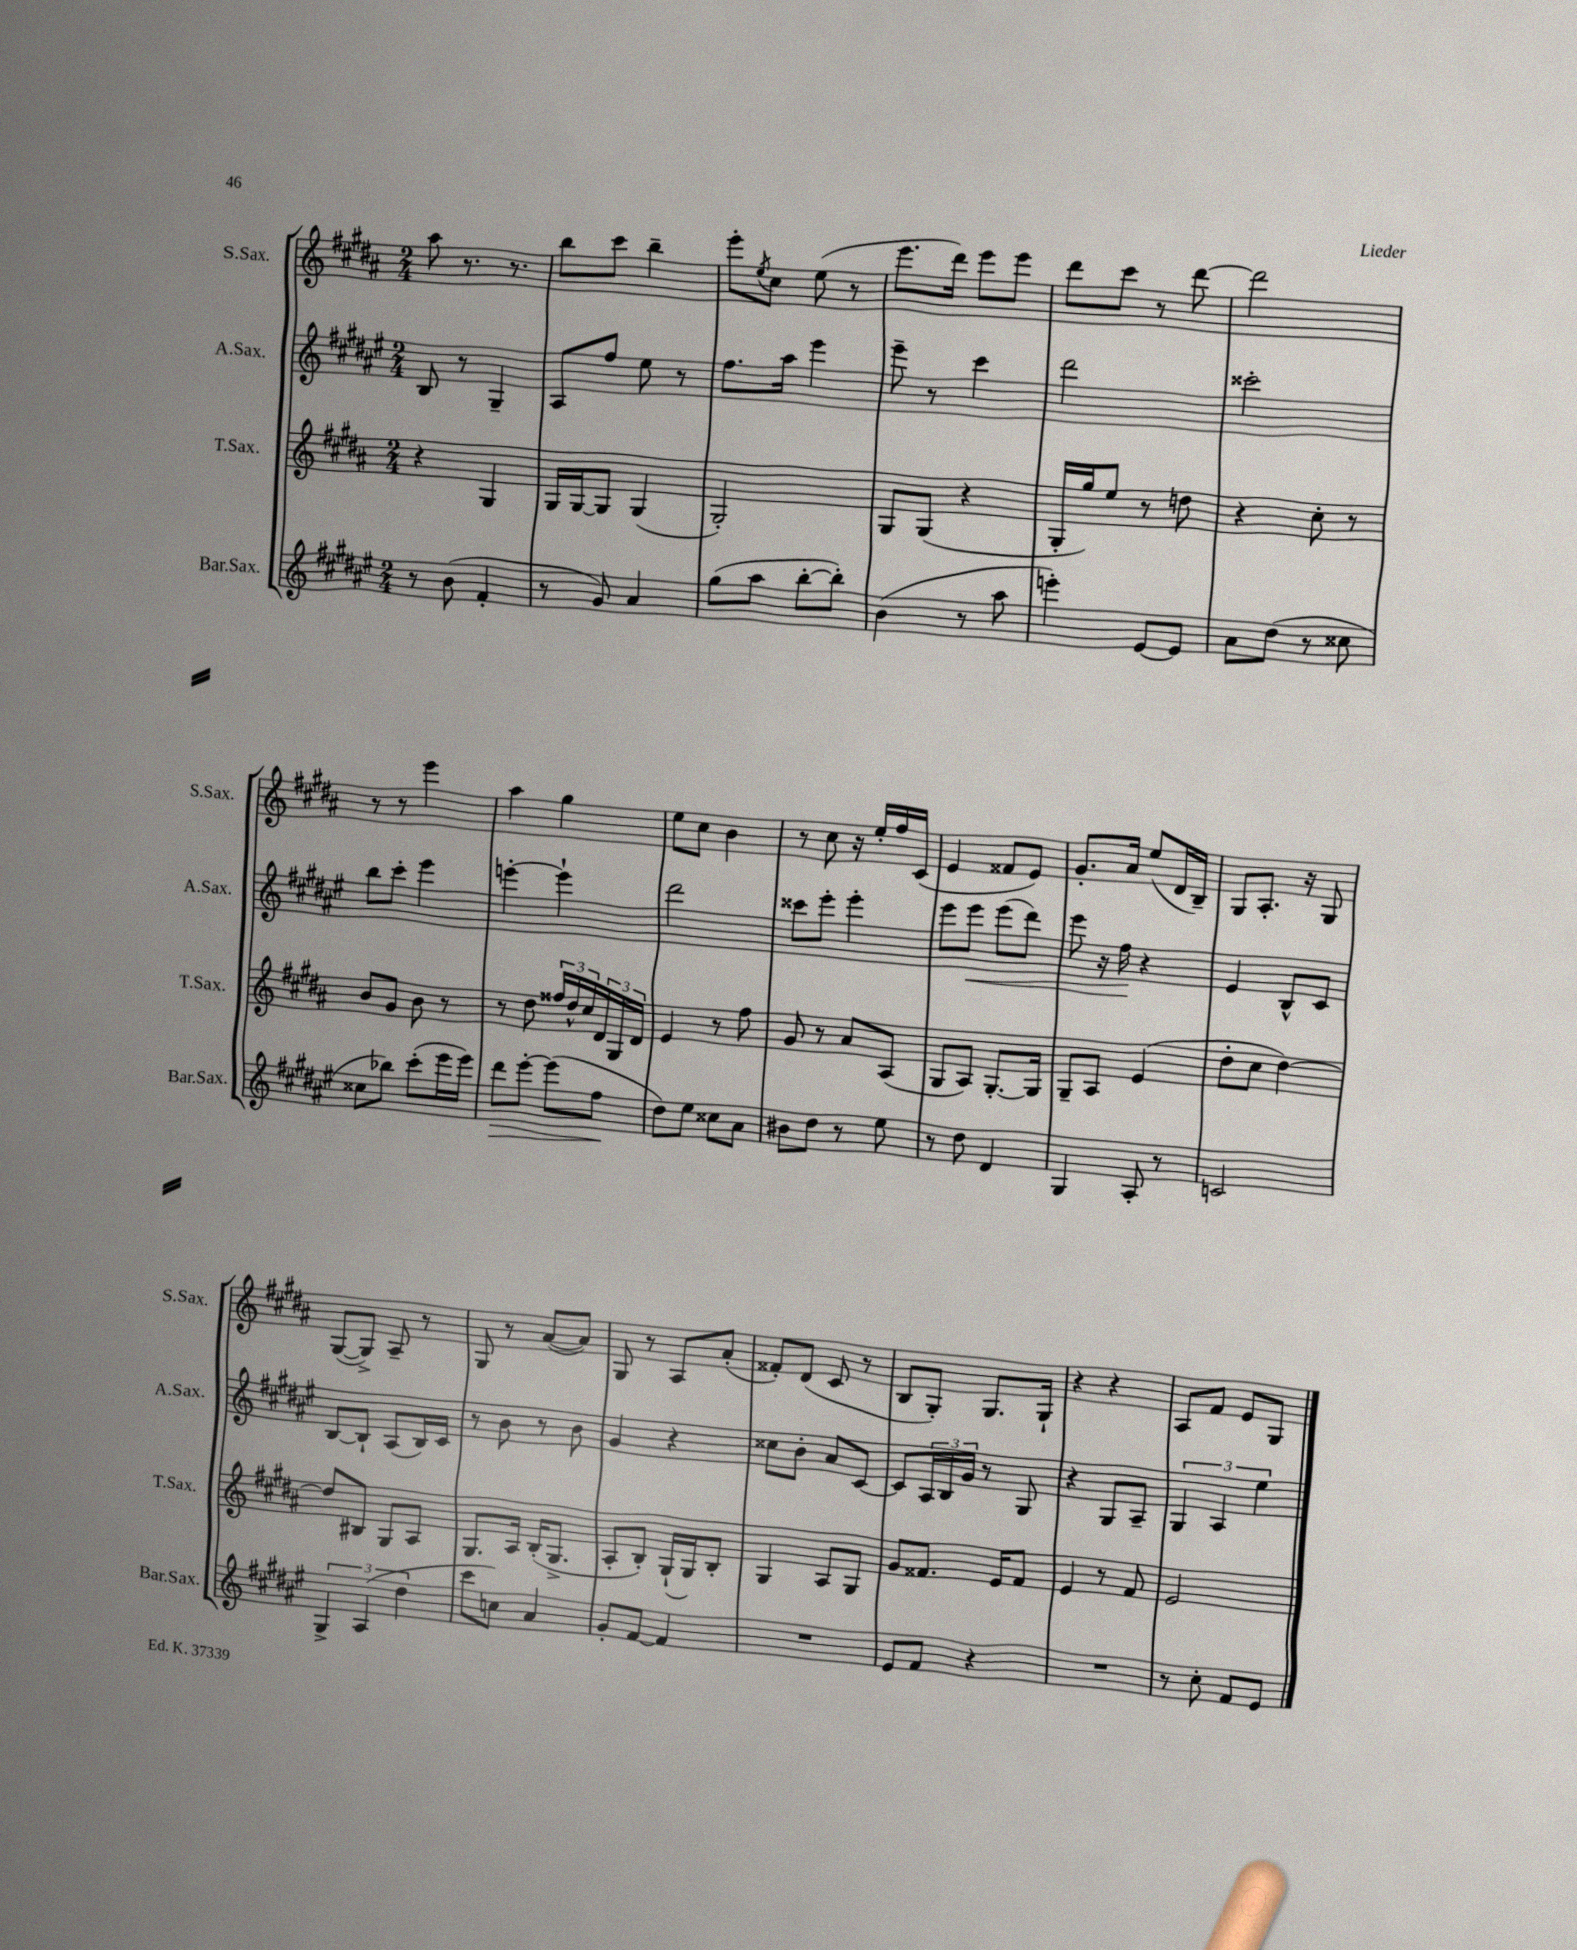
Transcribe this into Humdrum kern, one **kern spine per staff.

**kern	**kern	**kern	**kern
*staff4	*staff3	*staff2	*staff1
*clefG2	*clefG2	*clefG2	*clefG2
*k[f#c#g#d#a#e#]	*k[f#c#g#d#a#]	*k[f#c#g#d#a#e#]	*k[f#c#g#d#a#]
*M2/4	*M2/4	*M2/4	*M2/4
8r	4r	8B	8aa#
(8b	.	8r	8.r
4f#'	4G#	4G#~	.
.	.	.	8.r
=	=	=	=
8r	16G#	8A#	8bb
.	[16G#	.	.
8g#)	8G#]	8ff#	8ccc#
4a#	(4G#	8ee#	4bb~
.	.	8r	.
=	=	=	=
(8gg#	2G#')	8.ff#	8eee'
.	.	.	8qee
8aa#	.	.	8cc#
.	.	16aa#	.
[8bb'	.	4eee#	(8ee
8bb'])	.	.	8r
=	=	=	=
(4b	8G#	8eee#~	8.eee
.	(8G#	8r	.
.	.	.	16ddd#)
8r	4r	4ccc#	8eee
8aa#	.	.	8eee
=	=	=	=
4eee')	16G#'	2ddd#	8ddd#
.	16gg#)	.	.
.	8ee	.	8ccc#
[8e#	8r	.	8r
8e#]	8dd	.	[8ddd#
=	=	=	=
8a#	4r	2ccc##'	2ddd#]
(8dd#	.	.	.
8r	8cc#'	.	.
8cc##	8r	.	.
=	=	=	=
8cc##	8b	8bb	8r
8bb-)	8g#	8ccc#'	8r
(8ccc#'	8b	4eee#	4eee
16eee#	8r	.	.
16eee#)	.	.	.
=	=	=	=
8ddd#	8r	[4eee'	4aa#
[8eee#'	8dd#	.	.
(8eee#]	24ff##	4eee`]	4gg#
.	24dd#^^	.	.
.	24cc#	.	.
8ff#	24d#	.	.
.	24G#	.	.
.	24d#	.	.
=	=	=	=
8dd#)	4e	2ddd#	8ee
8ee#	.	.	8cc#
8cc##	8r	.	4b
8a#	8ff#	.	.
=	=	=	=
8b#	8g#	8ccc##	8r
8dd#	8r	8eee#'	8cc#
8r	8a#	4eee#'	16r
.	.	.	16ee'
8ee#	(8A#	.	16ff#
.	.	.	(16c#
=	=	=	=
8r	8G#	8eee#	4e
8dd#	8A#)	8eee#	.
4d#	[8.G#'	(8eee#	8f##
.	.	8ddd#)	8e)
.	16G#]	.	.
=	=	=	=
4G#	8G#~	8eee#	8.g#'
.	8A#	16r	.
.	.	16ff#	16a#
8A#'	(4e	4r	(8ee
8r	.	.	16d#
.	.	.	16B~)
=	=	=	=
2c	8dd#'	4e#	8G#
.	8cc#	.	8.A#'
.	[4dd#)	8B^^	.
.	.	.	16r
.	.	8c#	8G#
=	=	=	=
6G#^	8dd#]	[8B	([8G#
.	8B#	8B`]	8G#^])
(6A#	.	.	.
.	8G#	(8A#	8A#~
6dd#	.	.	.
.	8A#	16B)	8r
.	.	16c#	.
=	=	=	=
8ccc#	8.G#	8r	8G#
8cc)	.	8b	8r
.	16A#	.	.
4a#	(16B'	8r	([8a#
.	8.G#^	.	.
.	.	8b	8a#])
=	=	=	=
8g#'	8A#'	4g#	8G#
[8f#	8B')	.	8r
4f#]	(16G#`	4r	8A#
.	16G#)	.	.
.	8B'	.	(8a#'
=	=	=	=
2r	4G#	8cc##	8f##')
.	.	8b'	(8d#
.	8A#	8a#	8c#
.	8G#	[8c#	8r
=	=	=	=
8e#	8g#	8c#]	8B
8f#	8.f##	24A#	8G#')
.	.	24B	.
.	.	24g#	.
4r	.	8r	8.G#
.	16e	.	.
.	8f##	8G#	.
.	.	.	16G#`
=	=	=	=
2r	4e	4r	4r
.	8r	8G#	4r
.	8f#	8A#~	.
=	=	=	=
8r	2e	6G#	8A#
8cc#'	.	.	8f#
.	.	6A#	.
8f#	.	.	8e
.	.	6ee#	.
8e#	.	.	8G#
==	==	==	==
*-	*-	*-	*-
